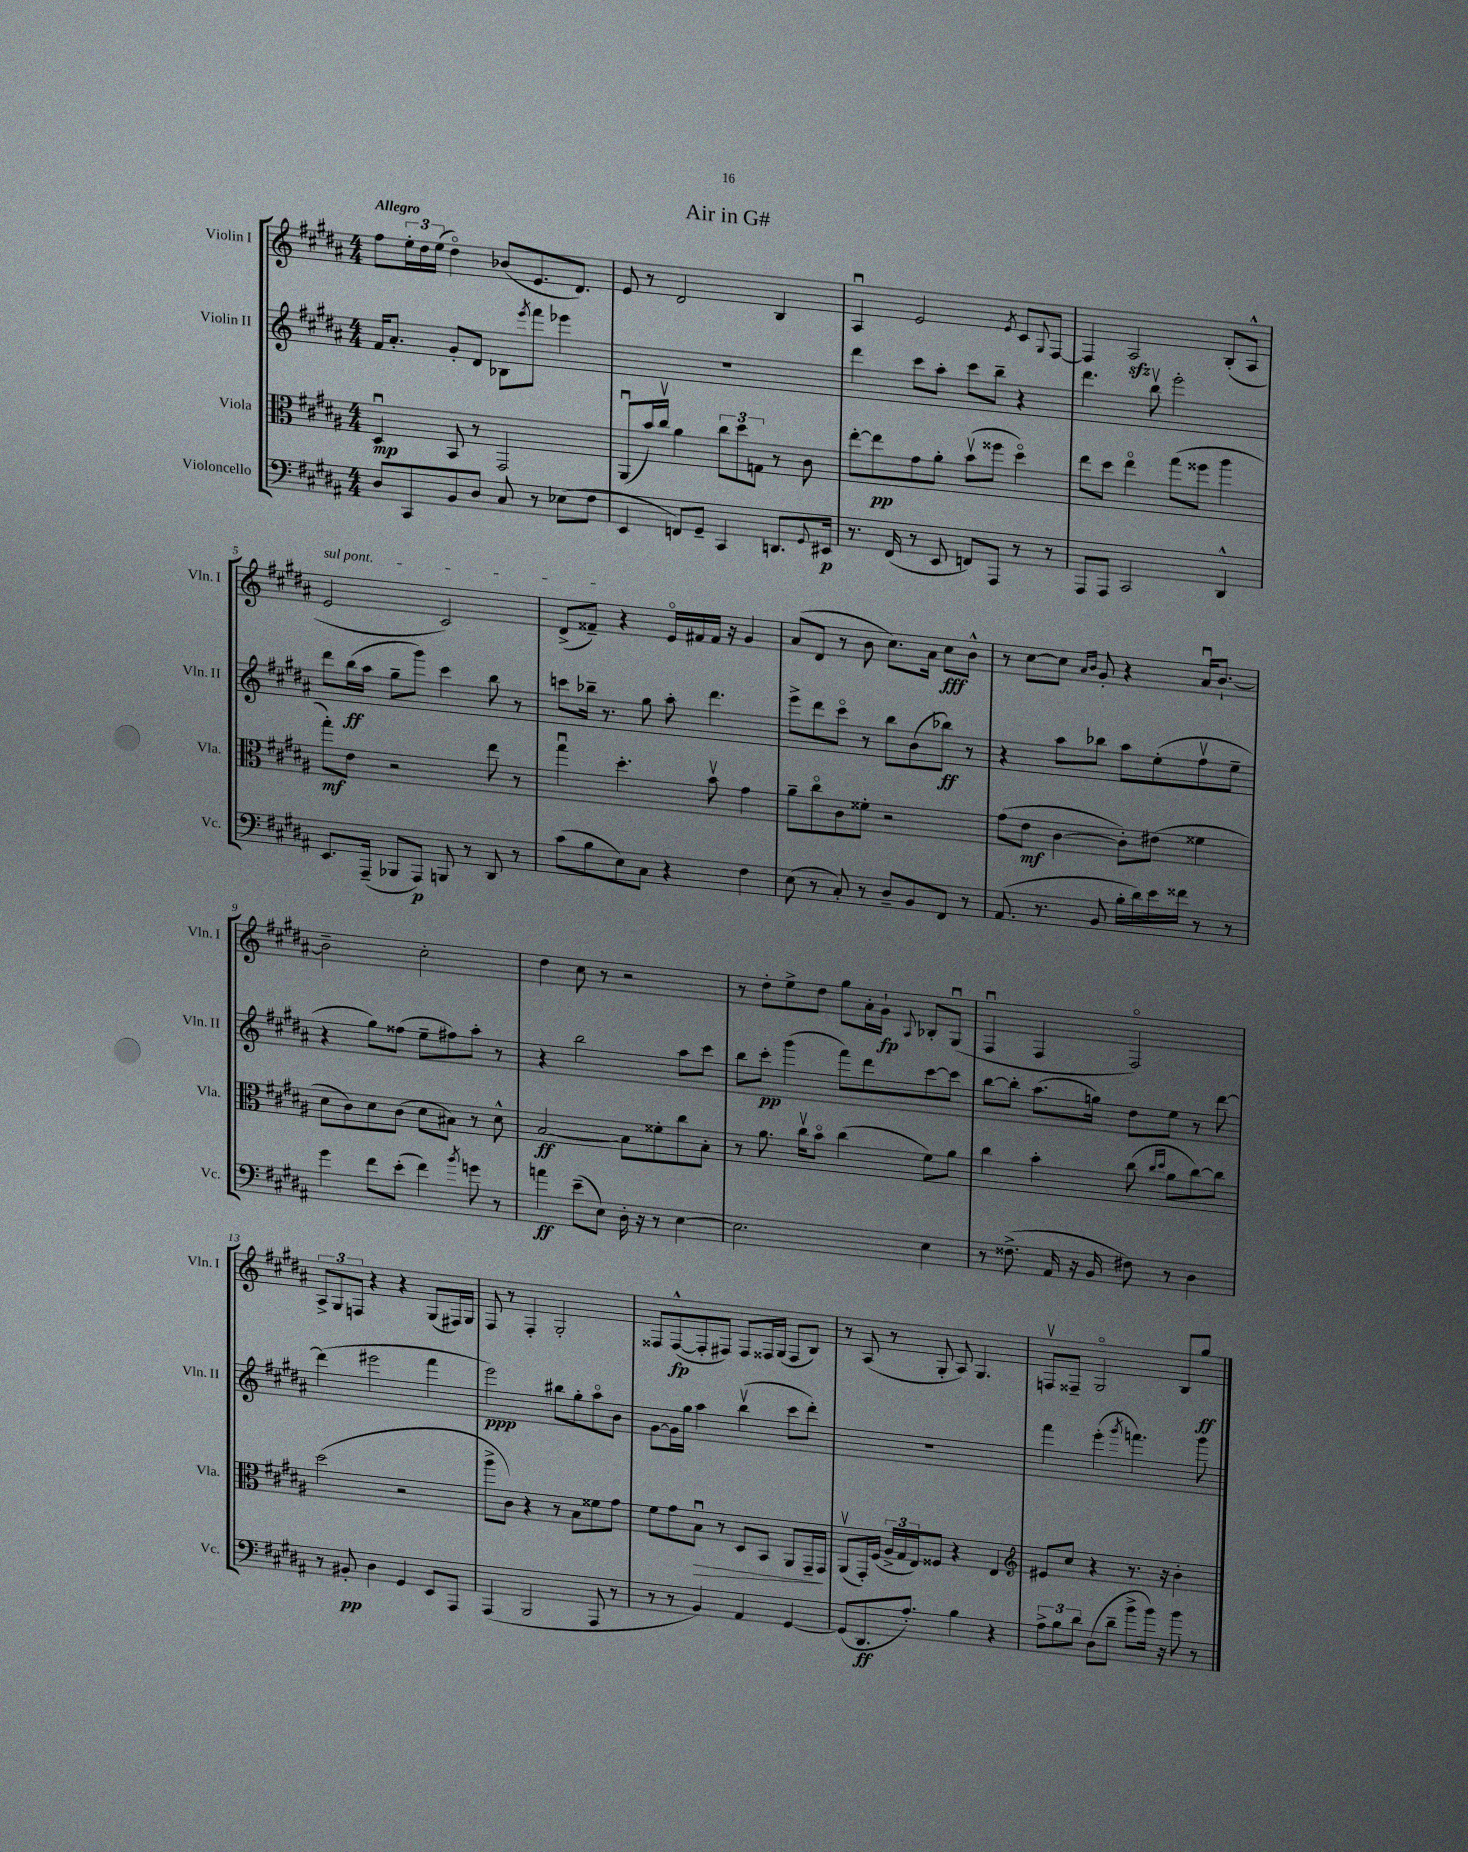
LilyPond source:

\header { title = "Air in G#" }
<<
\new StaffGroup <<
\new Staff = "s0" \with { instrumentName = "Violin I" shortInstrumentName = "Vln. I" } {
    \clef treble \key b \major \numericTimeSignature \time 4/4 \tempo "Allegro"
    fis''8 \tuplet 3/2 { e''16-. dis''16 e''16( } dis''4\flageolet) bes'8( e'8. dis'8.) |
    e'8 r8 dis'2 b4 |
    ais4\downbow e'2 \acciaccatura { e'8 } cis'8 \appoggiatura { gis8 } fis8~ |
    fis4 ais2\sfz b8-.( ais8-^ |
    \once \override TextSpanner.bound-details.left.text = \markup { \italic "sul pont." } e'2\startTextSpan cis'2) |
    dis'8->( fisis'8--\stopTextSpan) r4 e'16\flageolet fis'16 fis'16 r16 gis'4 |
    ais'8( dis'8 r8 b'8 cis''8.) ais'16 cis''8\fff b'8-^ |
    r8 cis''8~ cis''8 \grace { ais'16 b'16 } gis'8-. r4 ais'16\downbow b'8.~-! |
    b'2-- cis''2-. |
    dis''4 cis''8 r8 r2 |
    r8 dis''8-. e''8-> dis''8 gis''8 ais'16-. gis'16-!\fp \appoggiatura { ais8 } bes8-. gis8\downbow( |
    fis4\downbow fis4 fis2\flageolet) |
    \tuplet 3/2 { ais8-> gis8 f8 } r4 r4 gis8( fis16) gis16 |
    fis8 r8 fis4-. gis2-. |
    fisis8 fisis8~-^\fp( fisis8-. fis8) fis8 fisis16 gis16( fisis8 b8) |
    r8 ais8( r8 gis8-. ais8) gis4. |
    f8\upbow fisis8-- gis2\flageolet b8 gis''8\ff \bar "|." |
}
\new Staff = "s1" \with { instrumentName = "Violin II" shortInstrumentName = "Vln. II" } {
    \clef treble \key b \major \numericTimeSignature \time 4/4
    fis'16 ais'8.-. gis'8-. dis'8 bes8 \acciaccatura { e'''8 } fis'''8 ees'''4 |
    R1 |
    dis'''4 cis'''8 ais''8-. cis'''8 b''8-- r4 |
    dis'''4. b''8\upbow e'''2-. |
    dis'''8 b''16\ff( ais''16 gis''8-- gis'''8) cis'''4 b''8 r8 |
    c'''8 bes''16-- r8. gis''8 ais''8-. dis'''4. |
    e'''8-> dis'''8 cis'''8\flageolet r8 b''8 b'8( bes''8\ff) r8 |
    r4 ais''8 bes''8 ais''8 e''8-.( fis''8\upbow e''8-- |
    r4 gis''8) fisis''8( e''8-- fis''8) ais''8-. r8 |
    r4 b''2 ais''8 cis'''8 |
    b''8 cis'''8-.\pp gis'''4( fis'''8) dis'''8 cis'''8~ cis'''8 |
    b''8~ b''8-. ais''8.( g''16) dis''8 e''8 r8 dis'''8~ |
    dis'''4( eis'''2 fis'''4 |
    e'''2\ppp) bis''8 gis''8-. ais''8\flageolet b'8 |
    gis'8~ gis'16 gis''16 ais''4 b''4\upbow( cis'''8 dis'''8-.) |
    R1 |
    fis'''4 e'''4-.( \acciaccatura { gis'''8 } f'''4.) gis'''8 \bar "|." |
}
\new Staff = "s2" \with { instrumentName = "Viola" shortInstrumentName = "Vla." } {
    \clef alto \key b \major \numericTimeSignature \time 4/4
    dis4\downbow\mp b,8 r8 gis,2 |
    ais,8\downbow( b'16) cis''16\upbow ais'4 \tuplet 3/2 { cis''8 dis''8 g8 } r8 cis'8 |
    e''8~-. e''8\pp gis'8 ais'8-. b'8\upbow( fisis''8 dis''4\flageolet) |
    e''8 dis''8 e''4\flageolet gis''8( fisis''8 ais''4 |
    gis''8-.\mf) e'8 r2 e''8 r8 |
    gis''4\downbow dis''4.-. b'8\upbow gis'4 |
    ais'8-- cis''8\flageolet cis'8 fisis'8-. r2 |
    gis'8( e'8\mf cis'4~ cis'8-.) eis'8( fisis'4 |
    dis'8 cis'8) dis'8 cis'8( dis'8 bis8) r8 dis'8-^ |
    b2~\ff b8 fisis'8-. cis''8 b8-. |
    r8 ais'8. cis''16\upbow b'8\flageolet cis''4( fis'8) ais'8 |
    cis''4 b'4-. cis''8( \grace { cis''16 dis''16 } ais'8 cis''8~) cis''8 |
    dis''2( r2 |
    ais''8-> cis'8) r4 r8 b8 fisis'8 gis'8 |
    fis'8 gis'8 b8\downbow\> r8 dis8 b,8 ais,8 gis,16-- gis,16\! |
    ais,8\upbow( gis,16-.) fis16( \tuplet 3/2 { ais16-> gis16 e16) } fisis8 r4 e4 |
    \clef treble eis'8 cis''8 r4 r8. r16 b'4-. \bar "|." |
}
\new Staff = "s3" \with { instrumentName = "Violoncello" shortInstrumentName = "Vc." } {
    \clef bass \key b \major \numericTimeSignature \time 4/4
    dis8 cis,8 b,8 dis8 cis8 r8 ees8( fis8 |
    e,4 f,8) gis,8-- cis,4 d,8. \appoggiatura { gis,8 } eis,16\p |
    r8. fis,16( r8 e,8 f,8) ais,,8 r8 r8 |
    ais,,8 ais,,8 cis,2 dis,4-^ |
    e,8. ais,,16--( bes,,8 ais,,8\p) b,,8 r8 dis,8 r8 |
    cis'8( b8 e8) cis8 r4 fis4 |
    e8( r8 cis8-.) r8 dis8-- b,8 fis,8 r8 |
    ais,8.( r8. b,8 b16-. dis'16) e'16 fisis'16 r8 r8 |
    gis'4 fis'8 e'8-.( fis'4) \acciaccatura { b'8 } g'8 r8 |
    a'4\ff e'8--( e8) dis16-. r16 r8 e4~ |
    e2. e4 |
    r8 fisis8.->( ais,16 r16 b,16 fis8) r8 dis4 |
    r8 bis,8-.\pp dis4 gis,4 e,8 ais,,8 |
    ais,,4( b,,2 ais,,8 r8 |
    r8 r8 b,4) ais,4 gis,4~ |
    gis,8( dis,8.\ff ais8.-.) b4 r4 |
    \tuplet 3/2 { ais8-> b8 dis'8 } dis8( dis'8-- b'8-> b'16) r16 b'8 r8 \bar "|." |
}
>>
>>
